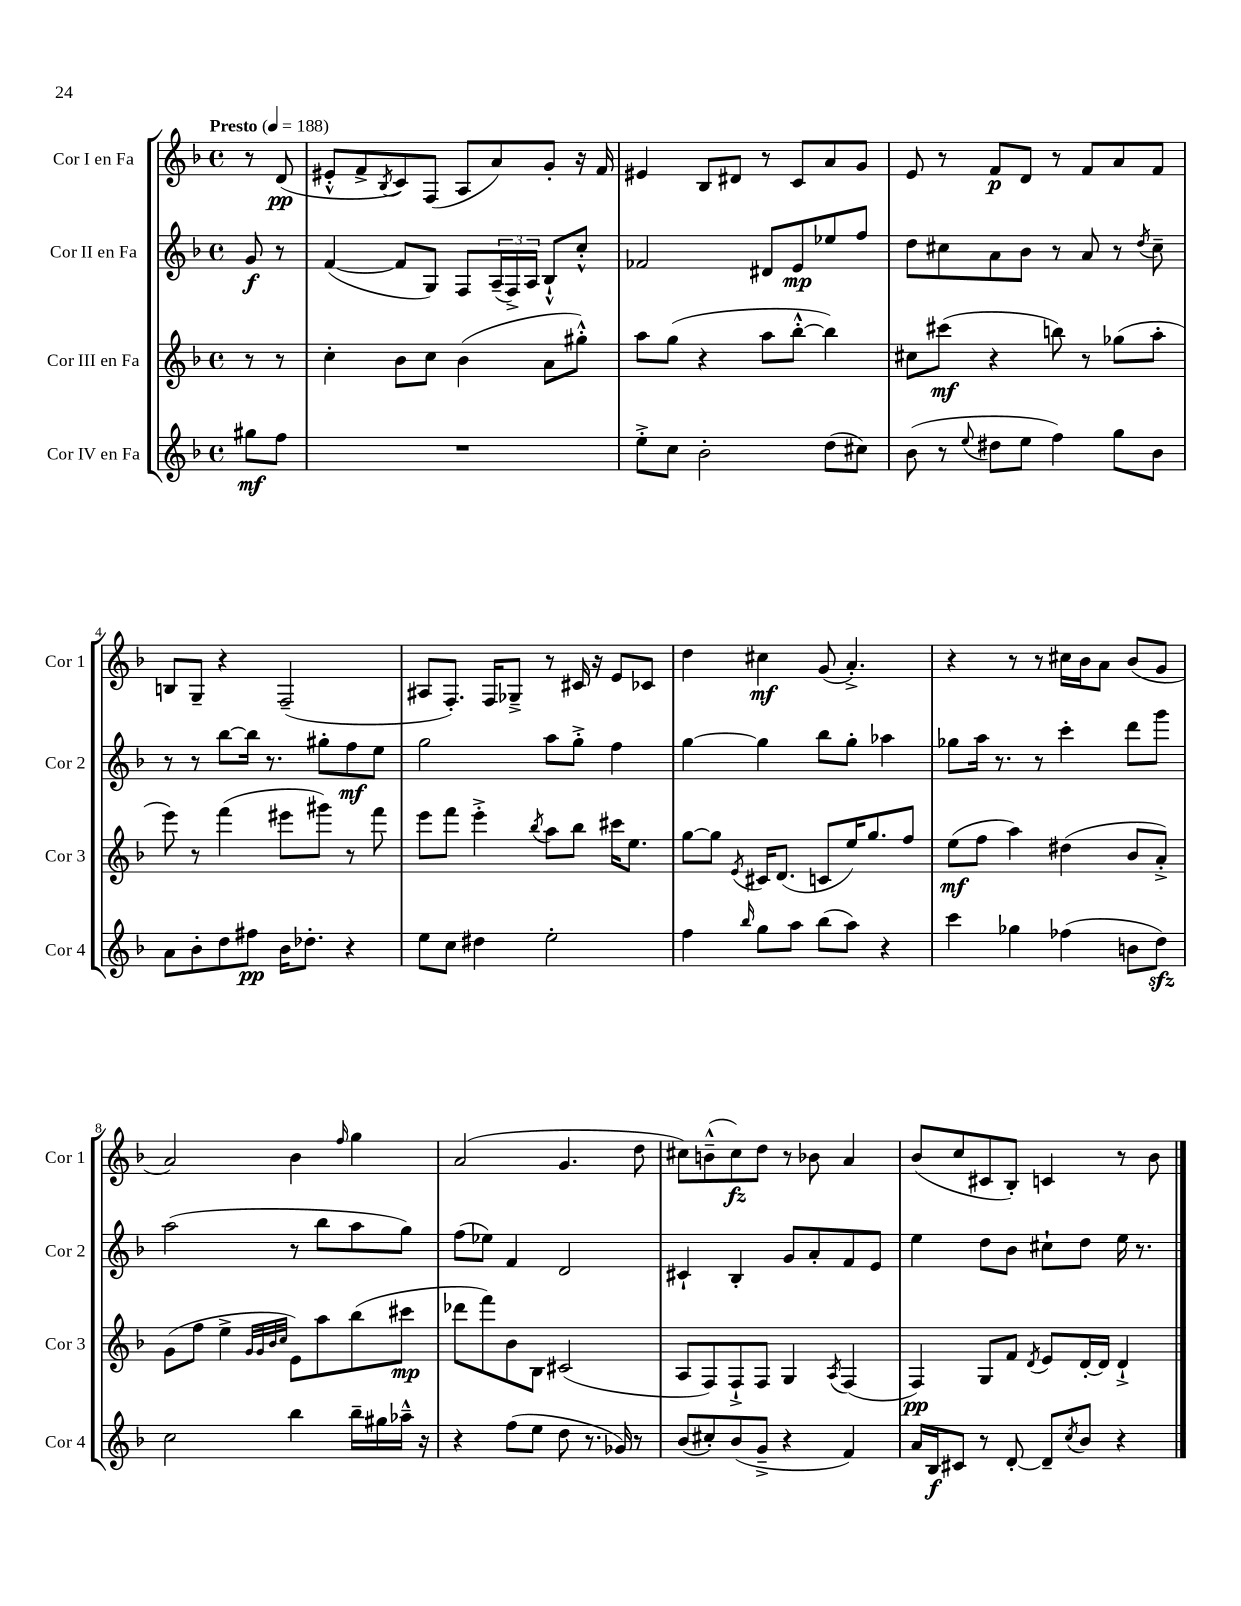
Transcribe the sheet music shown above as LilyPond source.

<<
\new StaffGroup <<
\new Staff = "s0" \with { instrumentName = "Cor I en Fa" shortInstrumentName = "Cor 1" } {
    \clef treble \key f \major \defaultTimeSignature \time 4/4 \partial 4 \tempo "Presto" 4 = 188
    r8 d'8\pp( |
    eis'8-.-^ f'8-> \acciaccatura { bes8 } c'8) f8( a8 a'8) g'8-. r16 f'16 |
    eis'4 bes8 dis'8 r8 c'8 a'8 g'8 |
    e'8 r8 f'8\p d'8 r8 f'8 a'8 f'8 |
    b8 g8-- r4 f2--( |
    ais8 f8.-.) f16 ges8---> r8 cis'16 r16 e'8 ces'8 |
    d''4 cis''4\mf g'8( a'4.-.->) |
    r4 r8 r8 cis''16 bes'16 a'8 bes'8( g'8 |
    a'2) bes'4 \grace { f''16 } g''4 |
    a'2( g'4. d''8 |
    cis''8) b'8---^( cis''8\fz) d''8 r8 bes'8 a'4 |
    bes'8( c''8 cis'8 bes8-.) c'4 r8 bes'8 \bar "|." |
}
\new Staff = "s1" \with { instrumentName = "Cor II en Fa" shortInstrumentName = "Cor 2" } {
    \clef treble \key f \major \defaultTimeSignature \time 4/4 \partial 4
    g'8\f r8 |
    f'4~( f'8 g8) f8 \tuplet 3/2 { a16--( f16->) a16 } bes8-!-^ c''8-.-^ |
    fes'2 dis'8 e'8\mp ees''8 f''8 |
    d''8 cis''8 a'8 bes'8 r8 a'8 r8 \acciaccatura { d''8 } cis''8-- |
    r8 r8 bes''8~ bes''16 r8. gis''8-. f''8\mf e''8 |
    g''2 a''8 g''8-.-> f''4 |
    g''4~ g''4 bes''8 g''8-. aes''4 |
    ges''8 a''16 r8. r8 c'''4-. d'''8 g'''8 |
    a''2( r8 bes''8 a''8 g''8) |
    f''8( ees''8) f'4 d'2 |
    cis'4-! bes4-. g'8 a'8-. f'8 e'8 |
    e''4 d''8 bes'8 cis''8-! d''8 e''16 r8. \bar "|." |
}
\new Staff = "s2" \with { instrumentName = "Cor III en Fa" shortInstrumentName = "Cor 3" } {
    \clef treble \key f \major \defaultTimeSignature \time 4/4 \partial 4
    r8 r8 |
    c''4-. bes'8 c''8 bes'4( a'8 gis''8-.-^) |
    a''8 g''8( r4 a''8 bes''8~-.-^ bes''4) |
    cis''8 cis'''8\mf( r4 b''8) r8 ges''8( a''8-. |
    e'''8) r8 f'''4( eis'''8 gis'''8) r8 f'''8 |
    e'''8 f'''8 e'''4-.-> \acciaccatura { bes''8 } a''8 bes''8 cis'''16 e''8. |
    g''8~ g''8 \acciaccatura { e'8 } cis'16 d'8.( c'8 e''16) g''8. f''8 |
    e''8\mf( f''8 a''4) dis''4( bes'8 a'8-.->) |
    g'8( f''8 e''4-> \grace { g'32 g'32 bes'32 c''32 } e'8) a''8 bes''8( cis'''8\mp |
    des'''8 f'''8) bes'8 bes8 cis'2( |
    a8 f8) f8-!-> f8 g4 \acciaccatura { a8 } f4( |
    f4\pp) g8 f'8 \acciaccatura { d'8 } e'8 d'16~-. d'16 d'4-!-> \bar "|." |
}
\new Staff = "s3" \with { instrumentName = "Cor IV en Fa" shortInstrumentName = "Cor 4" } {
    \clef treble \key f \major \defaultTimeSignature \time 4/4 \partial 4
    gis''8\mf f''8 |
    R1 |
    e''8-.-> c''8 bes'2-. d''8( cis''8) |
    bes'8( r8 \appoggiatura { e''8 } dis''8 e''8 f''4) g''8 bes'8 |
    a'8 bes'8-. d''8 fis''8\pp bes'16 des''8.-. r4 |
    e''8 c''8 dis''4 e''2-. |
    f''4 \grace { bes''16 } g''8 a''8 bes''8( a''8) r4 |
    c'''4 ges''4 fes''4( b'8 d''8\sfz) |
    c''2 bes''4 bes''16-- gis''16 aes''16---^ r16 |
    r4 f''8( e''8 d''8 r8. ges'16) r8 |
    bes'8( cis''8-.) bes'8( g'8---> r4 f'4) |
    a'16 bes16\f cis'8 r8 d'8~-. d'8-- \acciaccatura { c''8 } bes'8 r4 \bar "|." |
}
>>
>>
